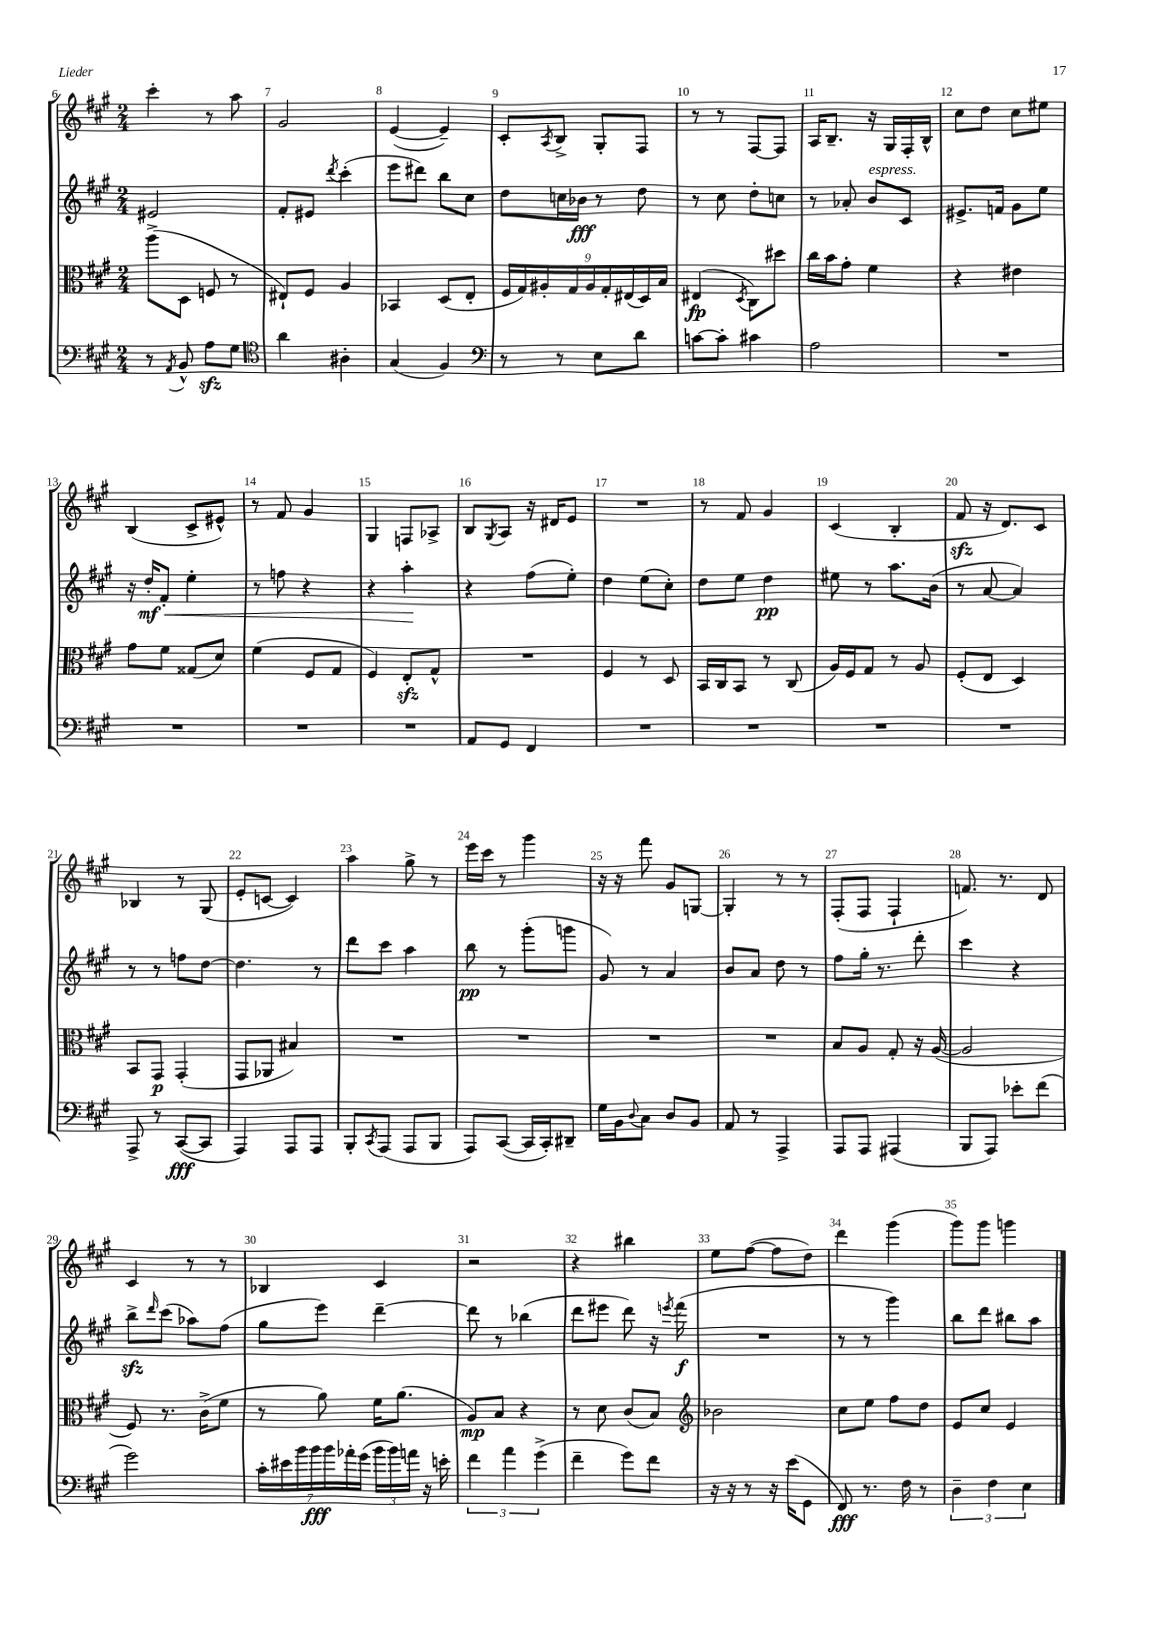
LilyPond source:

<<
\new StaffGroup <<
\new Staff = "s0" {
    \clef treble \key a \major \numericTimeSignature \time 2/4
    cis'''4-. r8 a''8 |
    gis'2 |
    e'4~( e'4--) |
    cis'8-. \acciaccatura { a8 } b8-> gis8-. fis8 |
    r8 r8 fis8~ fis8 |
    a16 b8.-- r16 gis16 fis16-. b16-^ |
    cis''8 d''8 cis''8 eis''8 |
    b4( cis'8-> eis'8-^) |
    r8 fis'8 gis'4 |
    gis4 f8 aes8-> |
    b8 \acciaccatura { gis8 } a8 r16 dis'16 e'8 |
    R2 |
    r8 fis'8 gis'4 |
    cis'4( b4-. |
    fis'8\sfz r16 d'8.) cis'8 |
    bes4 r8 gis8( |
    e'8-. c'8~ c'4) |
    a''4 gis''8-> r8 |
    e'''16 cis'''16 r8 gis'''4 |
    r16 r16 fis'''8 gis'8 g8~ |
    g4-. r8 r8 |
    fis8-.( fis8 fis4-! |
    f'8.) r8. d'8 |
    cis'4 r8 r8 |
    bes4 cis'4 |
    r2 |
    r4 bis''4 |
    e''8 fis''8~( fis''8 d''8) |
    d'''4 gis'''4( |
    gis'''8) gis'''8 g'''4 \bar "|." |
}
\new Staff = "s1" {
    \clef treble \key a \major \numericTimeSignature \time 2/4
    eis'2 |
    fis'8-. eis'8 \acciaccatura { d'''8 } cis'''4-.( |
    e'''8 dis'''8) b''8 cis''8 |
    d''8 c''16 bes'16\fff r8 d''8 |
    r8 cis''8 d''8-. c''8 |
    r8 aes'8-. b'8^\markup { \italic "espress." } cis'8 |
    eis'8.-> f'16 gis'8 e''8 |
    r16 d''16-.\mf\< fis'8-. e''4-. |
    r8 f''8 r4 |
    r4 a''4-.\! |
    r4 fis''8( e''8-.) |
    d''4 e''8( cis''8-.) |
    d''8 e''8 d''4\pp |
    eis''8 r8 a''8. b'16( |
    r8 a'8~ a'4) |
    r8 r8 f''8 d''8~ |
    d''4. r8 |
    d'''8 cis'''8 a''4 |
    b''8\pp r8 gis'''8-.( g'''8 |
    gis'8) r8 a'4 |
    b'8 a'8 d''8 r8 |
    fis''8 gis''16-. r8. d'''8-. |
    cis'''4 r4 |
    b''8->\sfz \grace { d'''16 } cis'''8( aes''8) fis''8( |
    gis''8 e'''8) d'''4~-- |
    d'''8 r8 bes''4( |
    d'''8 eis'''8 d'''8) r16 \acciaccatura { e'''8 } fis'''16\f( |
    R2 |
    r8 r8 gis'''4) |
    b''8 d'''8 bis''8 a''8 \bar "|." |
}
\new Staff = "s2" {
    \clef alto \key a \major \numericTimeSignature \time 2/4
    a''8->( d8 f8 r8 |
    eis8-!) fis8 a4 |
    bes,4 d8( e8-. |
    \tuplet 9/8 { fis16 gis16) ais16-. gis16 ais16 gis16-. eis16( d16) b16 } |
    eis4\fp( \acciaccatura { d8 } cis8) dis''8 |
    cis''16 b'16 gis'8-. fis'4 |
    r4 eis'4 |
    gis'8 fis'8 gisis8( d'8) |
    fis'4( fis8 gis8 |
    fis4) e8-.\sfz gis8-^ |
    R2 |
    fis4 r8 d8 |
    b,16 cis16 b,8 r8 cis8( |
    a16) fis16 gis8 r8 a8 |
    fis8-.( e8 d4) |
    b,8 gis,8\p gis,4-.( |
    gis,8 aes,8 bis4) |
    R2 |
    R2 |
    R2 |
    R2 |
    b8 a8 gis8-. r16 a16~( |
    a2 |
    fis8) r8. cis'16->( fis'8 |
    r8 a'8) fis'16 a'8.( |
    a8\mp) b8 r4 |
    r8 d'8 cis'8( b8) |
    \clef treble bes'2 |
    cis''8 e''8 fis''8 d''8 |
    e'8 cis''8 e'4 \bar "|." |
}
\new Staff = "s3" {
    \clef bass \key a \major \numericTimeSignature \time 2/4
    r8 \acciaccatura { a,8 } b,8-^ a8\sfz gis8 |
    \clef tenor a'4 ais4-. |
    gis4( fis4) |
    \clef bass r8 r8 e8 d'8 |
    c'8~ c'8-. cis'4 |
    a2 |
    R2 |
    R2 |
    R2 |
    R2 |
    a,8 gis,8 fis,4 |
    R2 |
    R2 |
    R2 |
    R2 |
    a,,8-> r8 cis,8~\fff( cis,8 |
    a,,4) a,,8 a,,8 |
    b,,8-. \acciaccatura { cis,8 } a,,8( a,,8 b,,8 |
    a,,8) cis,8~( cis,16 cis,16-.) dis,8-- |
    gis16 b,16 \appoggiatura { d8 } cis8 d8 b,8 |
    a,8 r8 a,,4-> |
    a,,8 a,,8 ais,,4( |
    b,,8 a,,8) ees'8-. fis'8( |
    gis'2) |
    \tuplet 7/4 { cis'16-. eis'16 b'16 b'16\fff b'16 aes'16-. gis'16( } \tuplet 3/2 { b'16 b'16) a'16 } r16 e'16-. |
    \tuplet 3/2 { fis'4 a'4 gis'4->( } |
    fis'4-- gis'8) fis'8 |
    r16 r16 r8 r16 e'16( gis,8 |
    fis,8\fff) r8. fis16 r8 |
    \tuplet 3/2 { d4-- fis4 e4 } \bar "|." |
}
>>
>>
\layout { \context { \Score currentBarNumber = #6 \override BarNumber.break-visibility = ##(#f #t #t) barNumberVisibility = #all-bar-numbers-visible } }
